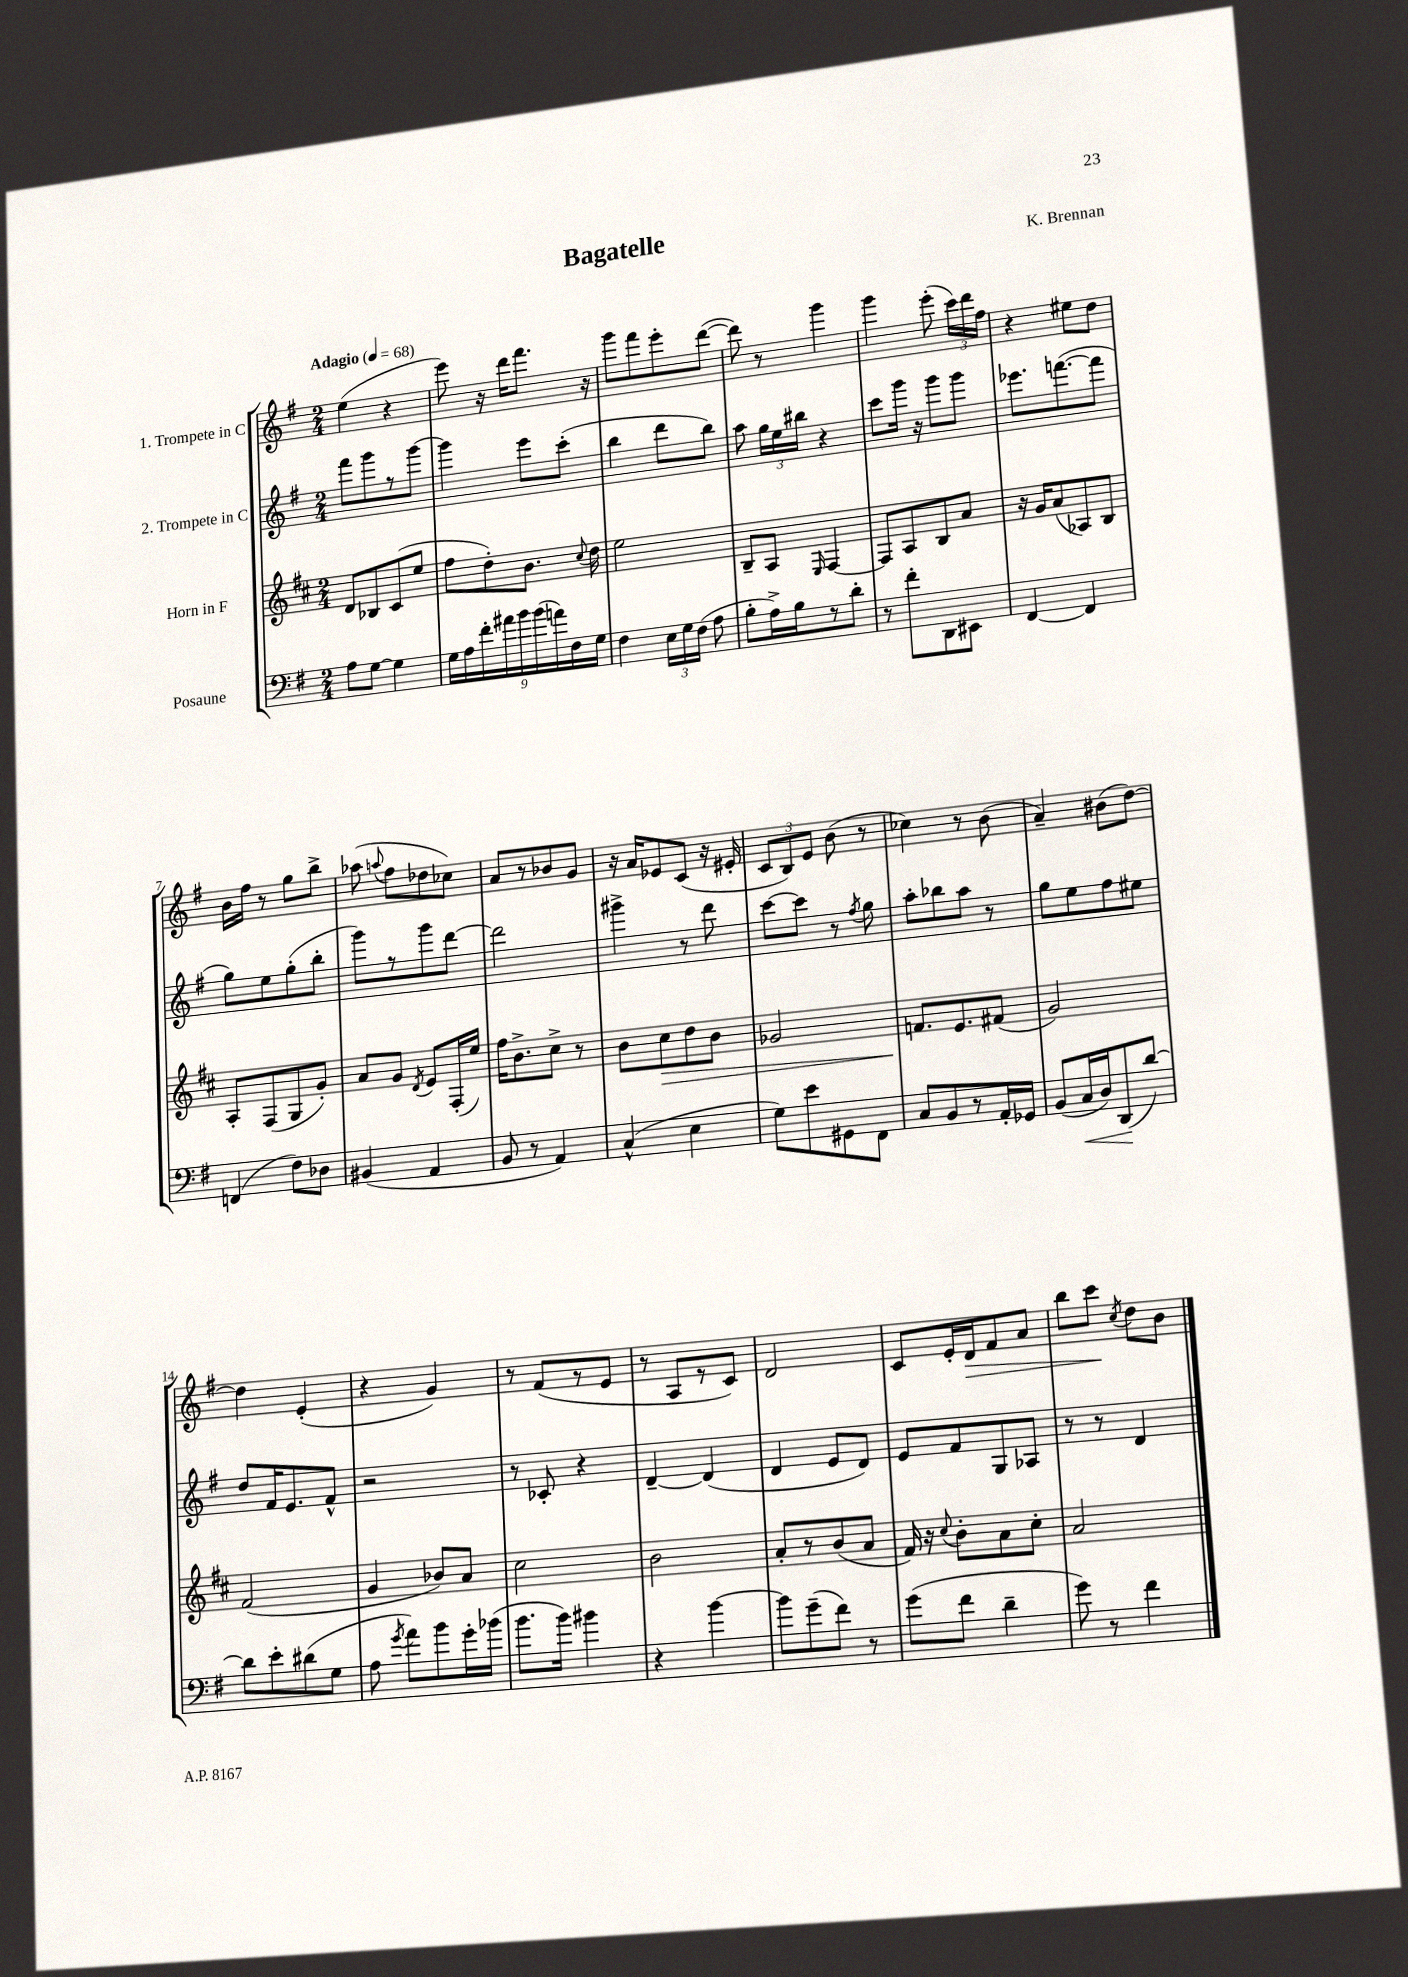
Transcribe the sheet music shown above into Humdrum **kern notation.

**kern	**dynam	**kern	**dynam	**kern	**kern	**dynam
*part4	*part4	*part3	*part3	*part2	*part1	*part1
*staff4	*staff4	*staff3	*staff3	*staff2	*staff1	*staff1
*I"Posaune	*	*I"Horn in F	*	*I"2. Trompete in C	*I"1. Trompete in C	*
*clefF4	*	*clefG2	*	*clefG2	*clefG2	*
*k[f#]	*	*k[f#c#]	*	*k[f#]	*k[f#]	*
*M2/4	*	*M2/4	*	*M2/4	*M2/4	*
*MM68	*	*MM68	*	*MM68	*MM68	*
=1	=1	=1	=1	=1	=1	=1
!	!	!	!	!	!LO:TX:a:B:t=Adagio	!
8A\L	.	8d/L	.	8fff#\L	(4ee\	.
[8G\J	.	8B-X/	.	8ggg\	.	.
4G\]	.	(8c#/	.	8r	4r	.
.	.	8ee/J	.	[8ggg\J	.	.
=2	=2	=2	=2	=2	=2	=2
18G\LL	.	8ff#\L	.	4ggg\]	8eee\)	.
18A\	.	.	.	.	.	.
18f#'\	.	.	.	.	.	.
.	.	8dd'\)	.	.	16r	.
18a#X\	.	.	.	.	.	.
.	.	.	.	.	16ddd\KL	.
18b\	.	.	.	.	.	.
.	.	8.b\J	.	8eee\L	8.fff#\J	.
(18b\	.	.	.	.	.	.
18an\)	.	.	.	.	.	.
.	.	.	.	(8ccc'\J	.	.
18F#\	.	.	.	.	.	.
.	.	8qqcc#/	.	.	.	.
.	.	16dd\	.	.	16r	.
18G\JJ	.	.	.	.	.	.
=3	=3	=3	=3	=3	=3	=3
4F#\	.	2ee\	.	4bb\	8ggg\L	.
.	.	.	.	.	8fff#\	.
24E\LL	.	.	.	8ddd\L	8eee'\	.
24G\	.	.	.	.	.	.
(24F#\JJ	.	.	.	.	.	.
8A\	.	.	.	8bb\J)	([8ddd\J	.
=4	=4	=4	=4	=4	=4	=4
8B'\L	.	8B~/L	.	8aa\	8ddd\])	.
16A^\L)	.	8A/J	.	24gg\LL	8r	.
.	.	.	.	24ee\	.	.
16B\J	.	.	.	.	.	.
.	.	.	.	24bb#X\JJ	.	.
.	.	16qqE/	.	.	.	.
8r	.	[4F#/	.	4r	4ggg\	.
8d'\J	.	.	.	.	.	.
=5	=5	=5	=5	=5	=5	=5
8r	.	8F#/L]	.	8ccc\L	4ggg\	.
8f#'\L	.	8A/	.	16ggg\Jk	.	.
.	.	.	.	16r	.	.
8DD\	.	8B/	.	8ggg\L	(8eee'\	.
8EE#X\J	.	8a/J	.	8ggg\J	24ccc\LL)	.
.	.	.	.	.	24ddd\	.
.	.	.	.	.	24ff#\JJ	.
=6	=6	=6	=6	=6	=6	=6
[4FF#/	.	16r	.	8.eee-X\L	4r	.
.	.	16g/KL	.	.	.	.
.	.	(8a/	.	.	.	.
.	.	.	.	([8.fffn\	.	.
4FF#/]	.	8A-X/)	.	.	8ee#X\L	.
.	.	8B/J	.	8fff\J]	8dd\J	.
!!LO:LB:g=z
=7	=7	=7	=7	=7	=7	=7
(4FFn/	.	8A'/L	.	8gg\L)	16b\LL	.
.	.	.	.	.	16ff#\JJ	.
.	.	(8F#/	.	8ee\	8r	.
8F#\L)	.	8G/	.	(8gg'\	8gg\L	.
8D-X\J	.	8g'/J)	.	8bb'\J	8bb^\J	.
=8	=8	=8	=8	=8	=8	=8
(4BB#X/	.	8a/L	.	8ggg\L)	(8aa-X\	.
.	.	.	.	.	8qqaan/	.
.	.	8g/J	.	8r	8ff#\L	.
.	.	8qd/	.	.	.	.
4AA/	.	8e/L	.	8ggg\	8dd-X\	.
.	.	(16F#'/L	.	[8ddd\J	8cc-X\J)	.
.	.	16ee/JJ)	.	.	.	.
=9	=9	=9	=9	=9	=9	=9
8BB/	.	16ff#\KL	.	2ddd\]	8a/L	.
.	.	8.b^\	.	.	.	.
8r	.	.	.	.	8r	.
4AA/)	.	8cc#^\J	.	.	8b-X/	.
.	.	8r	.	.	8g/J	.
=10	=10	=10	=10	=10	=10	=10
(4C^^/	.	8b\L	.	4ggg#X^\	16r	.
.	.	.	.	.	16a/KL	.
!	!	!	!LO:HP:b	!	!	!
.	.	8cc#\	>	.	8e-X/	.
4E\	.	8dd\	.	8r	(8c/J	.
.	.	8b\J	.	8ddd\	16r	.
.	.	.	.	.	16e#X'/	.
=11	=11	=11	=11	=11	=11	=11
8G\L)	.	2g-X/	.	[8ccc\L	12c/L	.
.	.	.	.	.	12B/)	.
8e\	.	.	.	8ccc\J]	.	.
.	.	.	.	.	12e/J	.
8GG#X\	.	.	.	8r	(8b\	.
.	.	.	.	8qff#/	.	.
8FF#\J	.	.	.	8gg\	8r	.
=12	=12	=12	=12	=12	=12	=12
8C/L	.	8.fn/L	.	8aa'\L	4cc-X\)	.
8BB/	.	.	.	8bb-X\	.	.
.	.	8.e/	]	.	.	.
8r	.	.	.	8aa\J	8r	.
16AA'/L	.	(8f#X/J	.	8r	(8b\	.
16GG-X/JJ	.	.	.	.	.	.
=13	=13	=13	=13	=13	=13	=13
(8BB/L	.	2g/)	.	8gg\L	4a~/)	.
!	!LO:HP:b	!	!	!	!	!
16C/L	<	.	.	8ee\	.	.
16D/J)	.	.	.	.	.	.
(8DD/	.	.	.	8ff#\	(8b#X\L	.
[8d/J)	[	.	.	8ee#X\J	[8dd\J)	.
!!LO:LB:g=z
=14	=14	=14	=14	=14	=14	=14
8d\L]	.	(2f#/	.	8dd/L	4dd\]	.
8e'\	.	.	.	16f#/K	.	.
.	.	.	.	8.e/	.	.
(8d#X\	.	.	.	.	(4e'/	.
8G\J	.	.	.	8f#^^/J	.	.
=15	=15	=15	=15	=15	=15	=15
8A\	.	4g/	.	2r	4r	.
8qg/	.	.	.	.	.	.
8a\L)	.	.	.	.	.	.
8b\	.	8b-X/L)	.	.	4g/)	.
16g'\L	.	8a/J	.	.	.	.
(16b-X\JJ	.	.	.	.	.	.
=16	=16	=16	=16	=16	=16	=16
8.b\L	.	2cc#\	.	8r	8r	.
.	.	.	.	8c-X'/	(8f#/L	.
16b\Jk)	.	.	.	.	.	.
4b#X\	.	.	.	4r	8r	.
.	.	.	.	.	8e/J	.
=17	=17	=17	=17	=17	=17	=17
4r	.	2b\	.	[4d~/	8r	.
.	.	.	.	.	8A/L	.
[4b\	.	.	.	(4d/]	8r	.
.	.	.	.	.	8c/J)	.
=18	=18	=18	=18	=18	=18	=18
8b\L]	.	8a'/L	.	4d/	2d/	.
(8g~\	.	8r	.	.	.	.
8f#\J)	.	(8b/	.	8e/L	.	.
8r	.	8a/J	.	8d/J)	.	.
=19	=19	=19	=19	=19	=19	=19
(8g\L	.	16f#/)	.	8e/L	8c/L	.
.	.	16r	.	.	.	.
.	.	8qqcc#/	.	.	.	.
8f#\J	.	8b'\L	.	8f#/	16e'/L	.
!	!	!	!	!	!	!LO:HP:b
.	.	.	.	.	16d/J	>
4d~\	.	8a\	.	8G/	8f#/	.
.	.	8cc#'\J	.	8A-X/J	8a/J	.
=20	=20	=20	=20	=20	=20	=20
8g\)	.	2a/	.	8r	8bb\L	.
8r	.	.	.	8r	8ccc\J	.
.	.	.	.	.	8qcc/	.
4f#\	.	.	.	4d/	8dd\L	]
.	.	.	.	.	8b\J	.
==	==	==	==	==	==	==
*-	*-	*-	*-	*-	*-	*-
